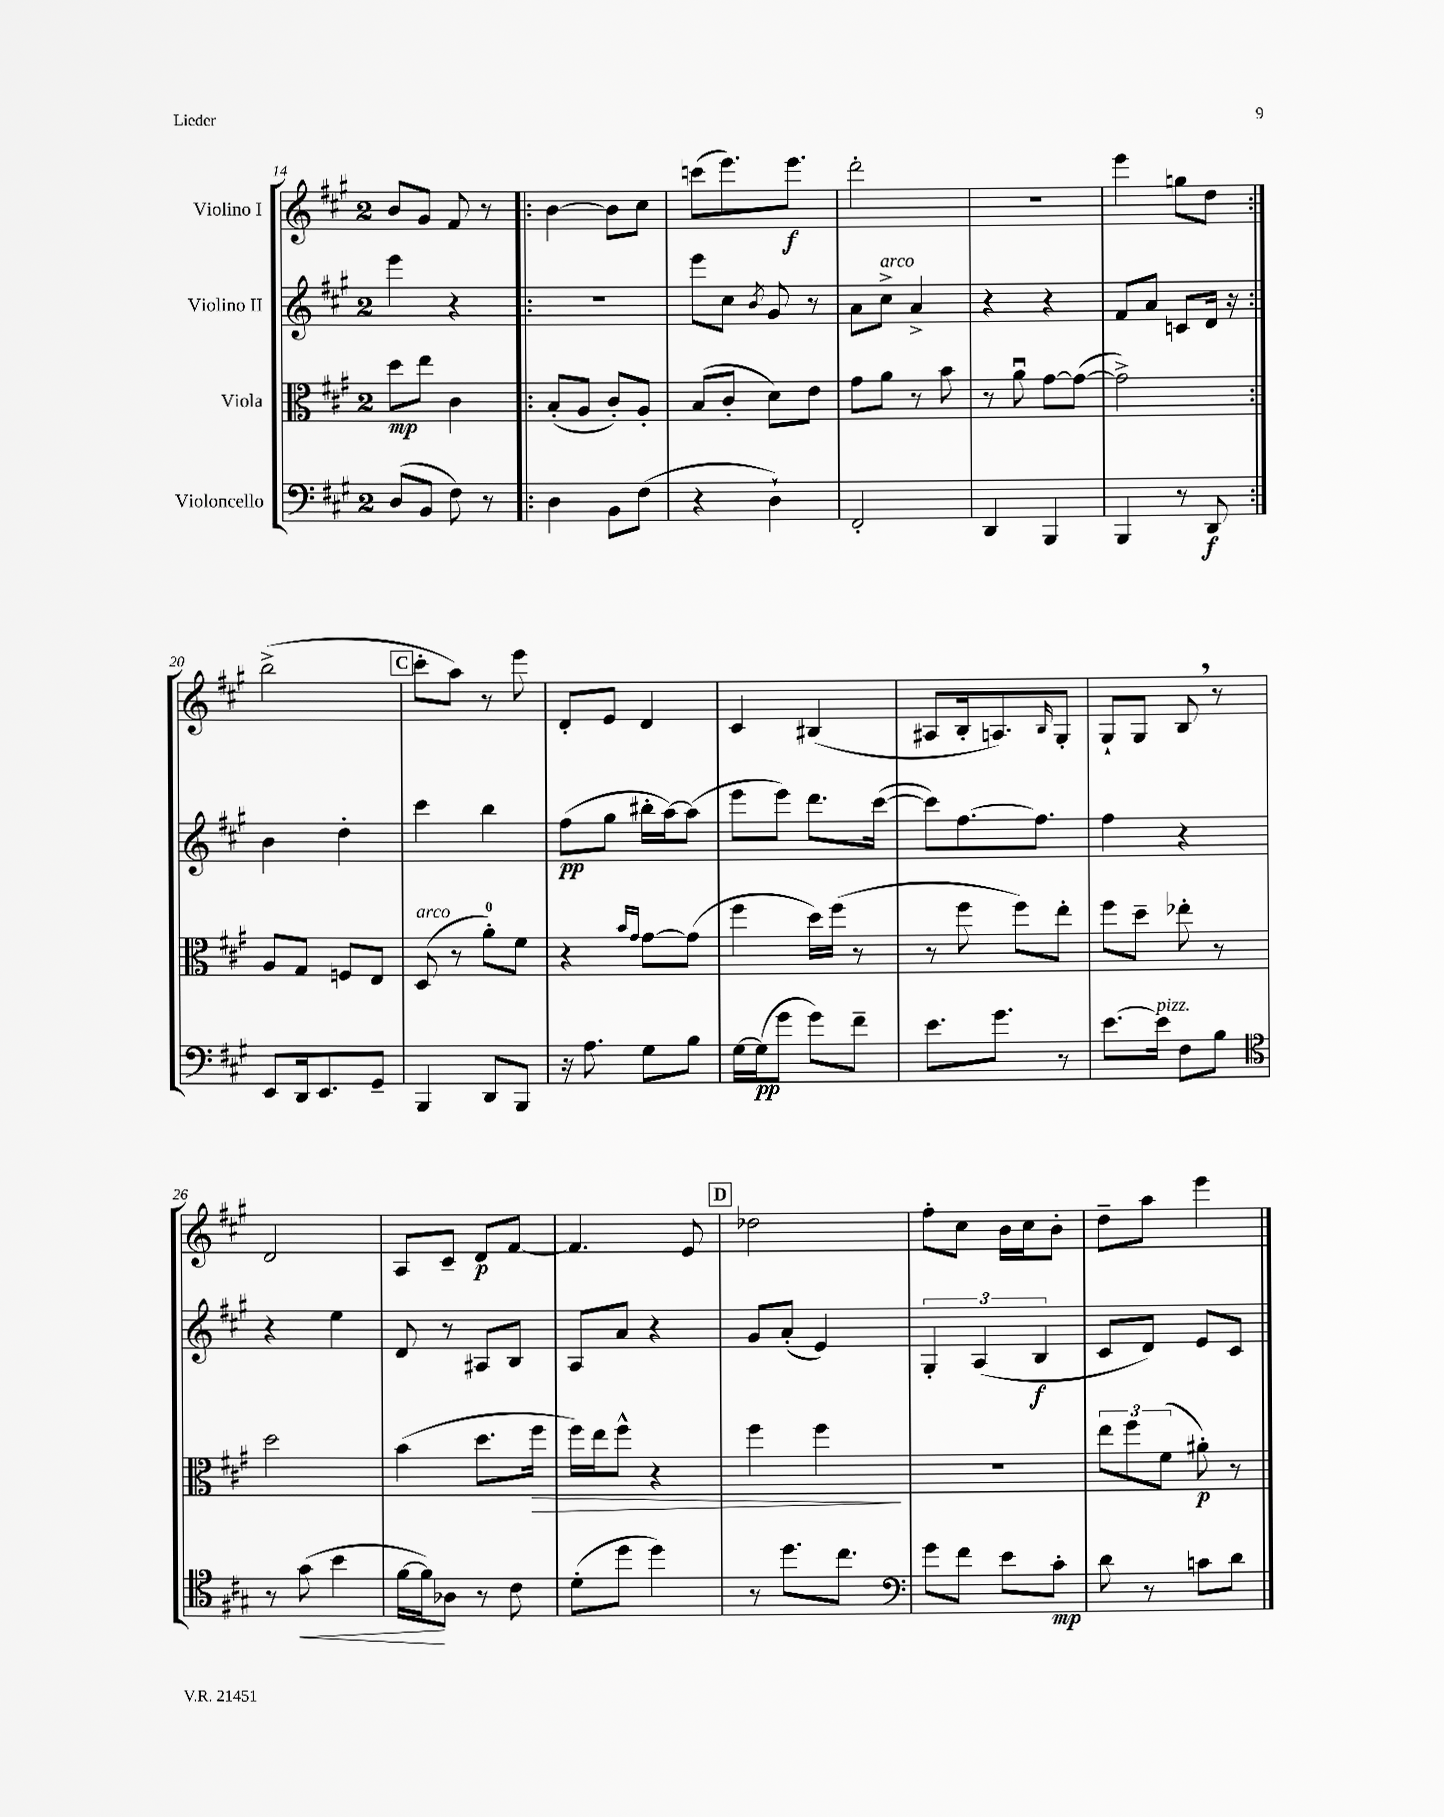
<<
\new StaffGroup <<
\new Staff = "s0" \with { instrumentName = "Violino I" } {
    \clef treble \key a \major \once \override Staff.TimeSignature.style = #'single-digit \time 2/4
    b'8 gis'8 fis'8 r8 |
    \repeat volta 2 { b'4~ b'8 cis''8 |
    c'''8( e'''8.) e'''8.\f |
    d'''2-. |
    R2 |
    e'''4 g''8 d''8 | }
    b''2->( |
    \mark \markup { \box "C" } cis'''8-. a''8) r8 e'''8 |
    d'8-. e'8 d'4 |
    cis'4 bis4( |
    ais8 b16-. a8.) \grace { b16 } gis8-. |
    gis8-! gis8 b8 \breathe r8 |
    d'2 |
    a8 cis'8-- d'8\p fis'8~ |
    fis'4. e'8 |
    \mark \markup { \box "D" } des''2 |
    fis''8-. cis''8 b'16 cis''16 b'8-. |
    d''8-- a''8 e'''4 \bar "|." |
}
\new Staff = "s1" \with { instrumentName = "Violino II" } {
    \clef treble \key a \major \once \override Staff.TimeSignature.style = #'single-digit \time 2/4
    e'''4 r4 |
    \repeat volta 2 { R2 |
    e'''8 cis''8 \acciaccatura { b'8 } gis'8 r8 |
    a'8 cis''8->^\markup { \italic "arco" } a'4-> |
    r4 r4 |
    fis'8 a'8 c'8 d'16 r16 | }
    b'4 d''4-. |
    \mark \markup { \box "C" } cis'''4 b''4 |
    fis''8\pp( gis''8 bis''16-. a''16~) a''8( |
    e'''8 e'''8) d'''8. cis'''16~( |
    cis'''8) fis''8.~ fis''8. |
    fis''4 r4 |
    r4 e''4 |
    d'8 r8 ais8 b8 |
    a8 a'8 r4 |
    \mark \markup { \box "D" } gis'8 a'8-.( e'4) |
    \tuplet 3/2 { gis4-. a4( b4\f } |
    cis'8 d'8) e'8 cis'8 \bar "|." |
}
\new Staff = "s2" \with { instrumentName = "Viola" } {
    \clef alto \key a \major \once \override Staff.TimeSignature.style = #'single-digit \time 2/4
    d''8\mp e''8 cis'4 |
    \repeat volta 2 { b8-.( a8 cis'8-.) a8-. |
    b8( cis'8-. d'8) e'8 |
    gis'8 a'8 r8 b'8 |
    r8 a'8\downbow gis'8~ gis'8~( |
    gis'2->) | }
    a8 gis8 f8 e8 |
    \mark \markup { \box "C" } d8^\markup { \italic "arco" }( r8 a'8-0-.) fis'8 |
    r4 \grace { b'16 gis'16 } gis'8~ gis'8( |
    fis''4 d''16) fis''16( r8 |
    r8 fis''8 fis''8) e''8-. |
    fis''8 d''8-- ees''8-. r8 |
    d''2 |
    b'4( d''8. fis''16\> |
    fis''16) e''16 fis''8-^ r4 |
    \mark \markup { \box "D" } fis''4 fis''4\! |
    R2 |
    \tuplet 3/2 { e''8 fis''8 fis'8( } ais'8-.\p) r8 \bar "|." |
}
\new Staff = "s3" \with { instrumentName = "Violoncello" } {
    \clef bass \key a \major \once \override Staff.TimeSignature.style = #'single-digit \time 2/4
    d8( b,8 fis8) r8 |
    \repeat volta 2 { d4 b,8 fis8( |
    r4 d4-!) |
    fis,2-. |
    d,4 b,,4 |
    b,,4 r8 d,8\f | }
    e,8 d,16 e,8. gis,8-- |
    \mark \markup { \box "C" } b,,4 d,8 b,,8 |
    r16 a8. gis8 b8 |
    gis16~ gis16\pp( gis'8 gis'8) fis'8-- |
    e'8. gis'8. r8 |
    e'8.~ e'16^\markup { \italic "pizz." } fis8 b8 |
    \clef tenor r8 gis'8\<( b'4 |
    fis'16~ fis'16\!) aes8 r8 cis'8 |
    d'8-.( d''8 d''4) |
    \mark \markup { \box "D" } r8 d''8. cis''8. |
    \clef bass gis'8 fis'8 e'8 cis'8-.\mp |
    d'8 r8 c'8 d'8 \bar "|." |
}
>>
>>
\layout { \context { \Score currentBarNumber = #14 } }
